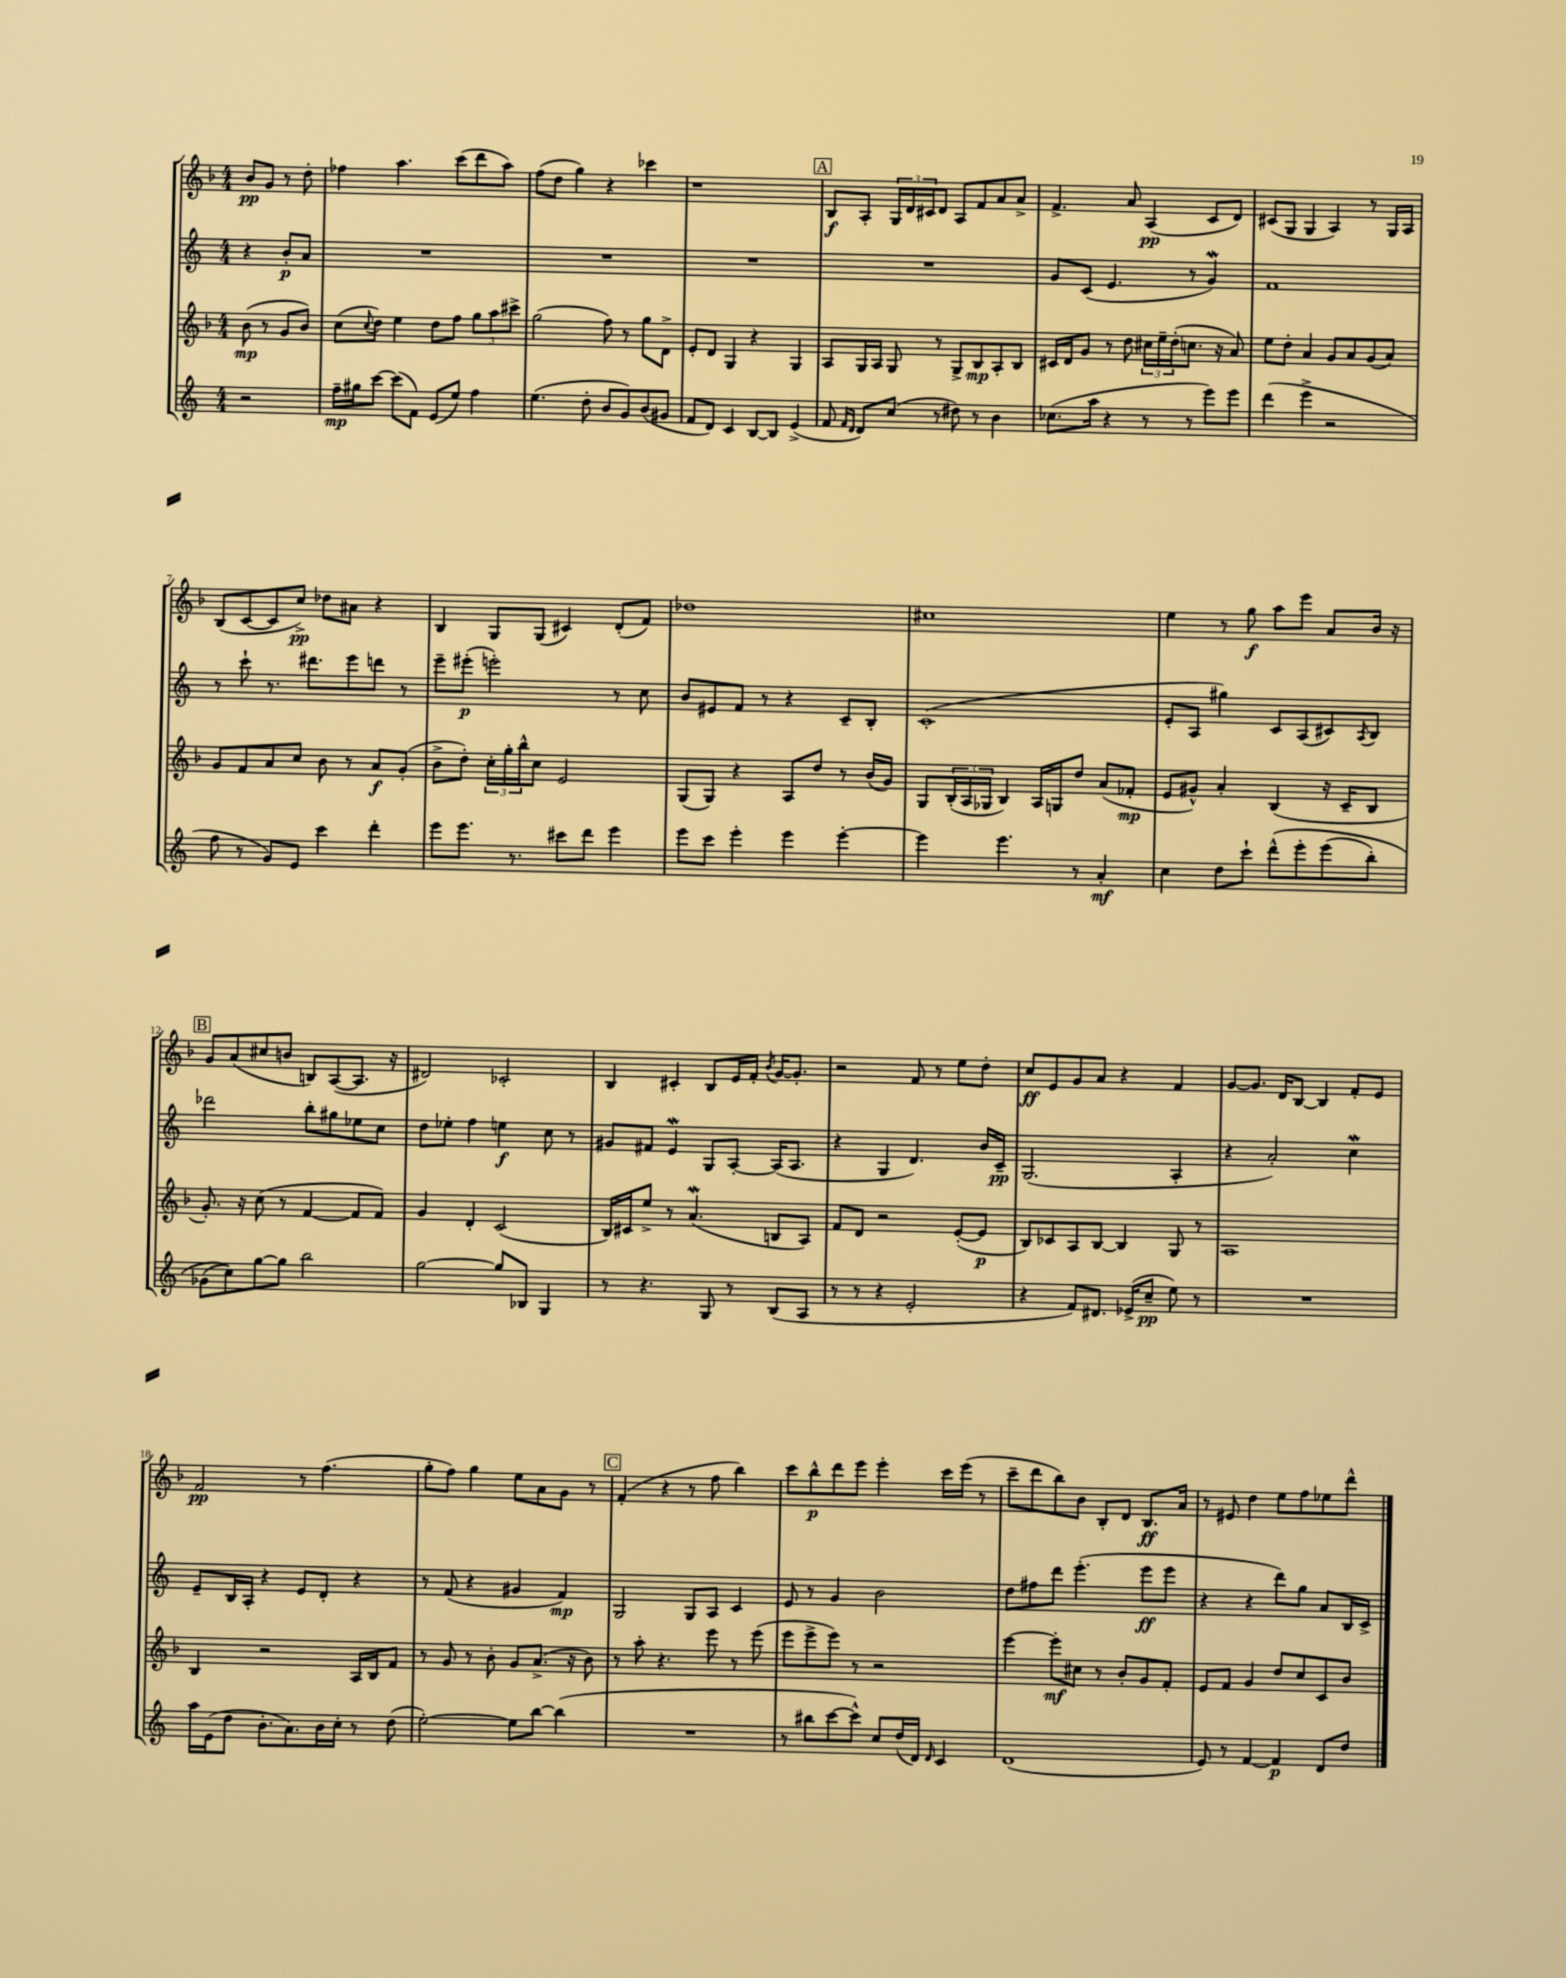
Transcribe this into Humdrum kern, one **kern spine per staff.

**kern	**kern	**kern	**kern
*staff4	*staff3	*staff2	*staff1
*clefG2	*clefG2	*clefG2	*clefG2
*k[]	*k[b-]	*k[]	*k[b-]
*M4/4	*M4/4	*M4/4	*M4/4
2r	(8b-\	4r	8b-/L
.	8r	.	8g/J
.	8g/L	8b'/L	8r
.	8b-/J)	8a/J	8dd'\
=	=	=	=
16ff~\LL	(8cc\L	1r	4ff-\
16gg#\J	.	.	.
.	8qqcc/	.	.
[8ccc\J	8dd\J)	.	.
(8ccc\]L	4ee\	.	4.aa\
8f\J)	.	.	.
(8e/L	8dd\L	.	.
8ee/J)	8ff\J	.	(8ccc\L
4ff\	12gg\L	.	8ddd\
.	12aa\	.	.
.	.	.	8aa\J)
.	12ccc#^\J	.	.
=	=	=	=
(4.ee\	(2gg\	1r	(8ff\L
.	.	.	8dd\J
.	.	.	4gg\)
8dd'\	.	.	.
8b/L	8ff\)	.	4r
8g/)	8r	.	.
(8b/	8gg\L	.	4ccc-\
8g#/J	8d^\J	.	.
=	=	=	=
8f/L	8e'/L	1r	1r
8d/J)	8d/J	.	.
4c/	4G/	.	.
[8B/L	4r	.	.
8B/]J	.	.	.
(4e^/	4G/	.	.
=	=	=	=
8f/	8A/L	1r	8B-/L
16qqf/LL	.	.	.
16qqd/JJ	.	.	.
8d/L)	16G/L	.	8A'/J
.	16A/JJ	.	.
(8cc/J	8G/	.	24G/LL
.	.	.	24d/
.	.	.	24c#/J
8r	8r	.	8d/J
8dd#\)	8G^/L	.	8A/L
8r	8B-/	.	8f/
4b\	8A'/	.	8a/
.	8B-/J	.	8a^/J
=	=	=	=
(8.cc-\L	16c#/LL	8g/L	4.f^/
.	16d/J	.	.
.	8g/J	(8c/J	.
16aa\Jk	.	.	.
4r	8r	4.e/	.
.	8dd\	.	8a/
8r	24cc#\LL	.	(4A/
.	24ee~\	.	.
.	(24dd'\J	.	.
8r	8.cc\J	8r	.
8eee\L)	.	4g/)	8c/L
.	16r	.	.
8eee\J	8a/)	.	8d/J)
=	=	=	=
(4ddd\	8ee\L	1f	(8c#/L
.	8dd'\J	.	8G/J
4eee^\	4a/	.	4G/
2r	8g/L	.	4A/)
.	8a/	.	.
.	(8g/	.	8r
.	8a/J)	.	16G/LL
.	.	.	16A/JJ
=	=	=	=
8ff\	8g/L	8r	(8B-/L
8r	8f/	8ccc`\	[8c/
8g/L)	8a/	8.r	8c/]
8e/J	8cc/J	.	8cc^/J)
.	.	8.ddd#\L	.
4ccc\	8b-\	.	8dd-\L
.	8r	8eee\	8a#\J
4ddd'\	8a/L	8ddd\J	4r
.	(8g'/J	8r	.
=	=	=	=
8eee\L	8b-^\L	8eee~\L	4B-/
8.eee\J	8dd'\J)	(8eee#'\J	.
.	24cc'\LL	2eee'\)	8G/L
.	24gg'\	.	.
8.r	.	.	.
.	24bb-^^\J	.	.
.	8cc\J	.	(8G/J
8ccc#\L	2e/	.	4c#/)
8ddd\J	.	.	.
4eee\	.	8r	(8d'/L
.	.	8cc\	8f/J)
=	=	=	=
8eee\L	(8G/L	8b/L	1dd-
8ccc\J	8G/J)	8e#/	.
4eee'\	4r	8f/J	.
.	.	8r	.
4eee\	8A/L	4r	.
.	8dd/J	.	.
[4eee'\	8r	8c~/L	.
.	(16b-/LL	8B'/J	.
.	16g/JJ)	.	.
=	=	=	=
4eee\]	8G/L	(1c'	1cc#
.	(24B-'/L	.	.
.	24A/	.	.
.	24G-/JJ	.	.
4.eee\	4B-/)	.	.
.	16A/LL	.	.
.	16G/J	.	.
8r	8dd/J	.	.
4a'/	(8a/L	.	.
.	8f-'/J	.	.
=	=	=	=
4cc\	8e/L	8e'/L	4ee\
.	8g#^^/J)	8A/J	.
8dd\L	4a'/	4gg#\)	8r
8ccc`\J	.	.	8gg\
&(8ddd^^\L	(4B-/	8c/L	8aa\L
8eee'\	.	(8A/	8eee\J
(8eee\	16r	8c#/)	8a/L
.	16c~/LK	.	.
.	.	8qA/	.
8bb'\J)	8B-/J	8B/J	16b-/Jk
.	.	.	16r
=	=	=	=
(8g-\L	8.g'/)	2ddd-\	8g/L
8cc\)&)	.	.	(8a/
.	16r	.	.
[8gg\	(8cc\	.	8cc#/
8gg\]J	8r	.	8b/J
2bb\	[4f/	8bb'\L	8B/L)
.	.	8gg#\	([8A/
.	8f/]L	8ee-\	8.A/]J
.	8f/J)	8cc\J	.
.	.	.	16r
=	=	=	=
[2gg\	4g/	8dd\L	2d#/)
.	.	8ee-'\J	.
.	4d'/	4ff\	.
8gg/]L	(2c/	4ee\	2c-'/
8B-/J	.	.	.
4G/	.	8cc\	.
.	.	8r	.
=	=	=	=
8r	16B-/LL)	8g#/L	4B-/
.	16c#/J	.	.
4.r	8ee^/J	8f#/J	.
.	8r	4e/	4c#'/
.	(4.a/	.	.
8G/	.	8G/L	8B-/L
8r	.	[8A'/J	16e/L
.	.	.	16f'/JJ
.	.	.	8qb-/
(8B/L	8B/L	(16A/]LK	[16g/LK
.	.	8.A/J	8.g'/]J
8A/J	8A/J)	.	.
=	=	=	=
8r	8f/L	4r	2r
8r	8d/J	.	.
4r	2r	4G/	.
2e'/	.	4.d/)	8f/
.	.	.	8r
.	([8e'/L	.	8ee\L
.	8e/]J	16b/LL	8dd'\J
.	.	16c~/JJ	.
=	=	=	=
4r	8B-/L)	(2.G/	8cc/L
.	8c-/	.	8e/
8f/L)	8A/	.	8g/
8.d#/J	[8B-/J	.	8a/J
.	4B-/]	.	4r
(16e-^/LK	.	.	.
8cc~/J	.	.	.
8ee\)	8G/	4A'/	4f/
8r	8r	.	.
=	=	=	=
1r	1A	4r	[8g/L
.	.	.	8.g/]J
.	.	2a'/)	.
.	.	.	16d/LK
.	.	.	[8B-/J
.	.	.	4B-/]
.	.	4cc\	8f'/L
.	.	.	8e/J
=	=	=	=
16aa\LL	4B-/	8e~/L	2f/
(16e\J	.	.	.
8dd\J	.	16B/L	.
.	.	16A'/JJ	.
8.b'\L	2r	4r	.
8.a\)	.	.	.
.	.	8e/L	8r
16b\L	.	8d'/J	(4.ff\
16cc'\JJ	.	.	.
8r	16A/LL	4r	.
.	16B-/J	.	.
(8dd\	8f/J	.	.
=	=	=	=
[2ee'\)	8r	8r	8gg'\L
.	8g/	(8f/	8ff\J)
.	8r	4r	4gg\
.	8b-'\	.	.
8ee\]L	8g/L	4g#/	8ee\L
[8bb\J	(8.a^/J	.	8a\
(4bb\]	.	4f/)	8g\J
.	16r	.	.
.	8b-\)	.	8r
=	=	=	=
1r	8r	2G/	(4f'/
.	8aa'\	.	.
.	4.r	.	4r
.	.	8G/L	8r
.	8eee\	8A/J	8ff\
.	8r	4c/	4bb-\)
.	(8eee\	.	.
=	=	=	=
8r	8eee\L	8e/	8ccc\L
8bb#\L	8eee^\	8r	8bb-^^\
[8ccc\	8eee\J)	4g/	8ddd\
8ccc^^\]J)	8r	.	8eee\J
8cc/L	2r	2b\	4eee'\
(16dd/L	.	.	.
16d/JJ)	.	.	.
16qqd/	.	.	.
4c/	.	.	16ccc\LL
.	.	.	(16eee\JJ
.	.	.	8r
=	=	=	=
(1d	[4eee\	8dd\L	8ccc~\L
.	.	8ff#\	8ddd\
.	8eee'\]L	8ddd\J	8bb-\)
.	8cc#\J	(4.eee'\	8b-\J
.	8r	.	8B-'/L
.	8b-'/L	.	8d/J
.	8g/	8eee\L	8.B-/L
.	8f'/J	8eee\J	.
.	.	.	16a/Jk
=	=	=	=
8e/)	8e/L	4r	8r
8r	8f/J	.	8e#/
[4f/	4g/	4r	4dd\
4f/]	8dd/L	8ddd\L)	8ee\L
.	8cc/	8gg\J	8ff\
8d/L	8c/	8a/L	8ee-\
8dd/J	8b-/J	16B/L	8ddd^^\J
.	.	16c^/JJ	.
==	==	==	==
*-	*-	*-	*-
